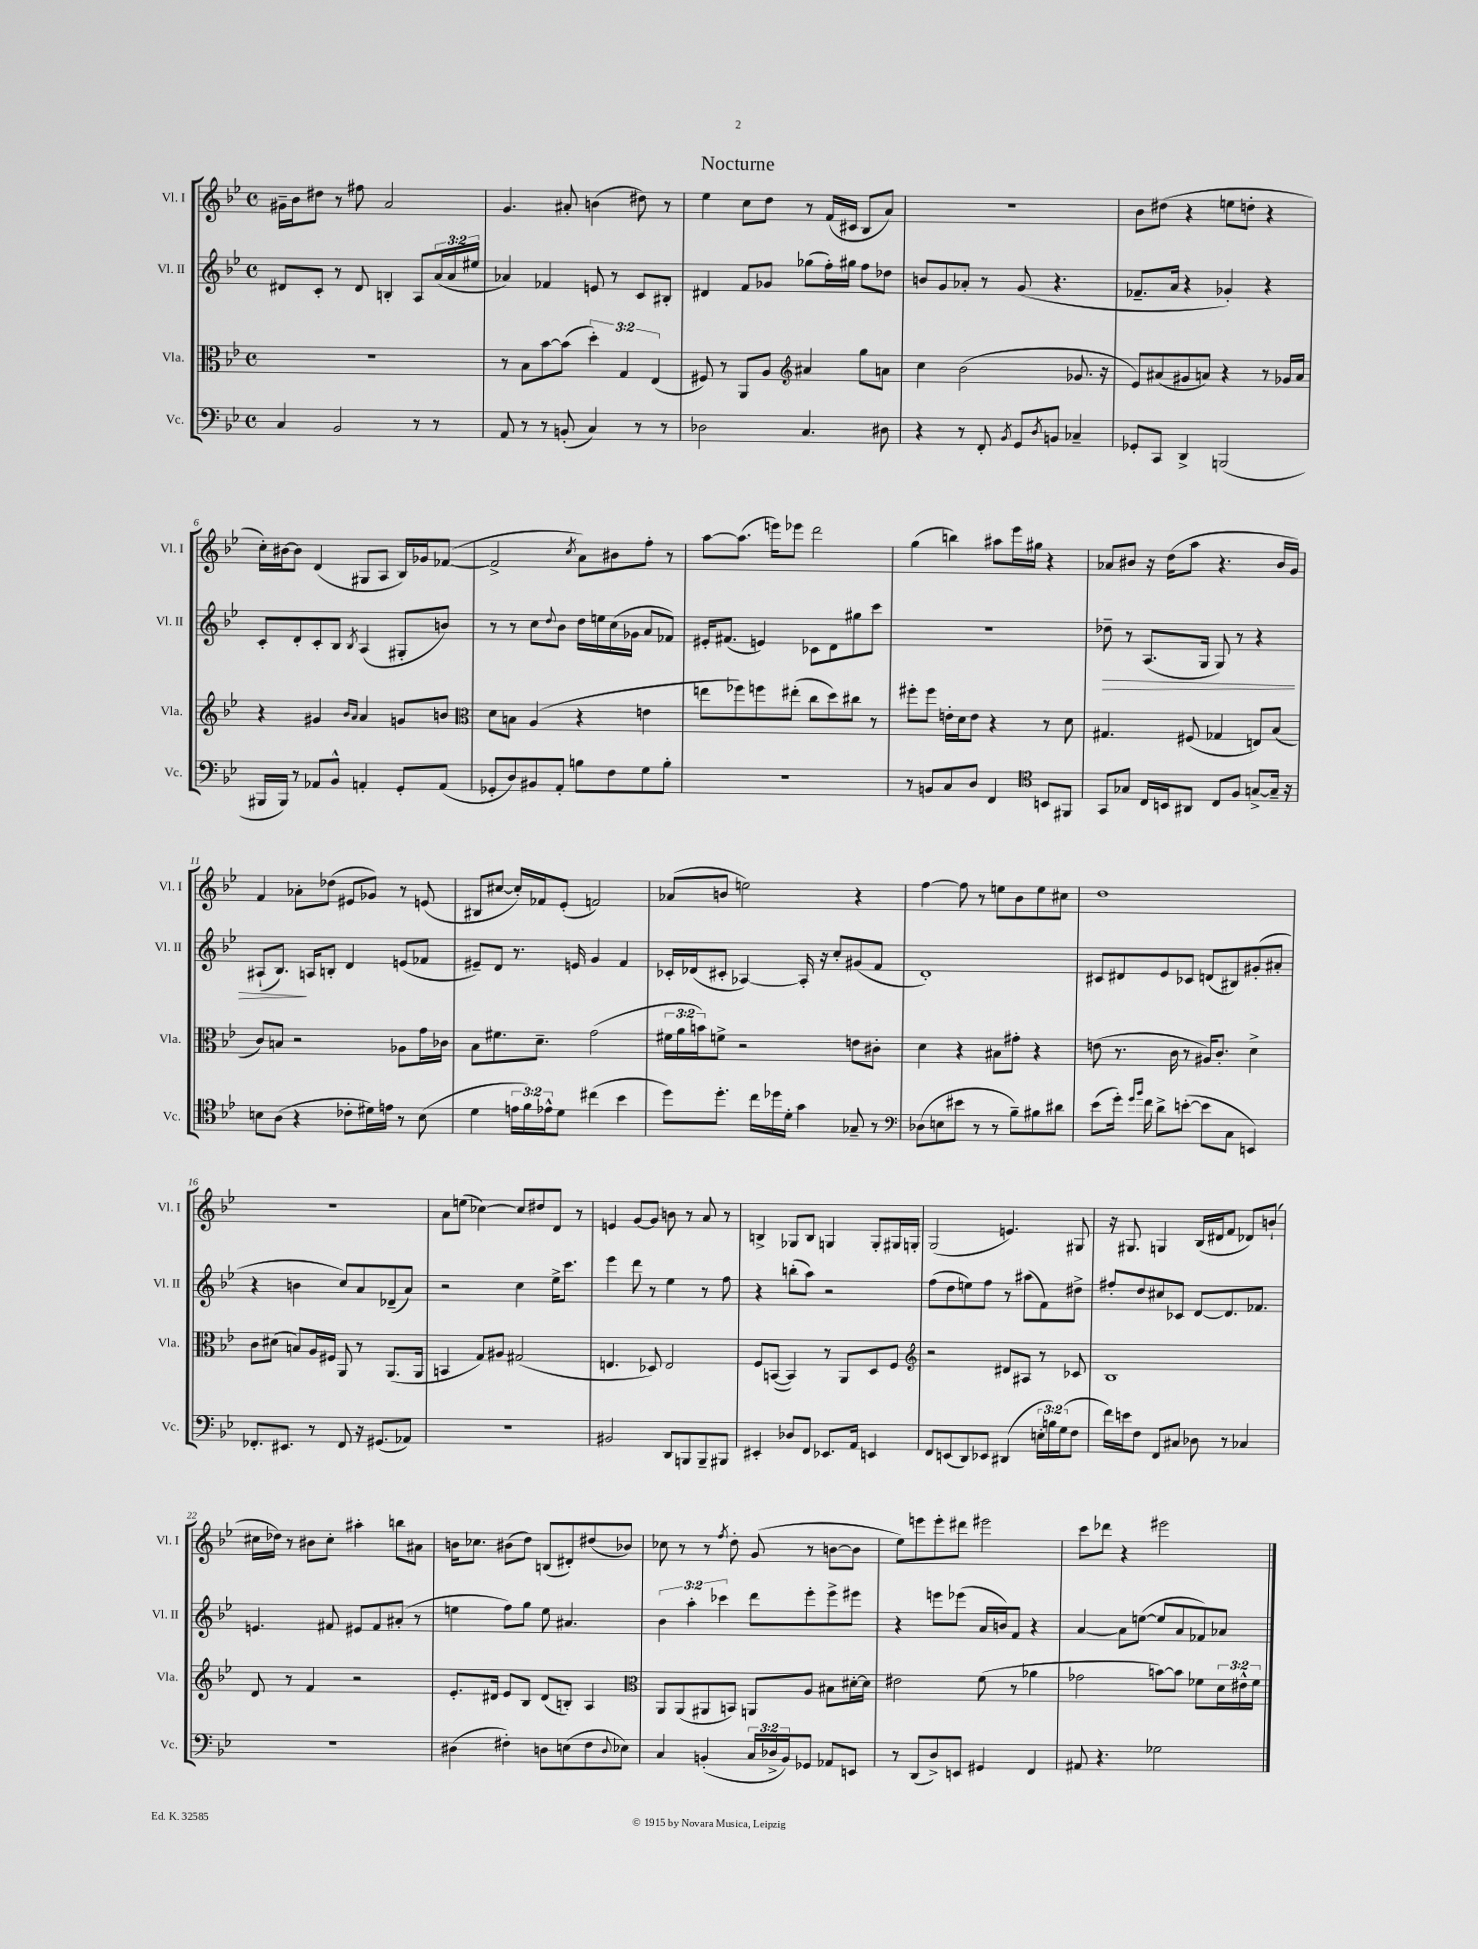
\header { title = "Nocturne" }
<<
\new StaffGroup <<
\new Staff = "s0" \with { instrumentName = "Vl. I" shortInstrumentName = "Vl. I" } {
    \clef treble \key bes \major \defaultTimeSignature \time 4/4
    gis'16-- bes'16 dis''8 r8 fis''8 a'2 |
    g'4. ais'8-. b'4( dis''8) r8 |
    ees''4 c''8 d''8 r8 f'16( cis'16 bes8 a'8) |
    R1 |
    bes'8 dis''8( r4 e''8 d''8-. r4 |
    c''16-.) bis'16~ bis'8 d'4( gis8 a8 bes16) ges'16 fes'8~( |
    fes'2-> \acciaccatura { c''8 } a'8) bis'8 f''8-. r8 |
    a''8~ a''8.( e'''16) ees'''8 d'''2 |
    g''4( b''4) ais''8 ees'''16 gis''16 r4 |
    aes'8 bis'8 r16 d''16( a''8 r4. bis'16 g'16) |
    f'4 aes'8-. des''8( eis'8 ges'8) r8 e'8( |
    bis8 cis''8~ cis''16-.) fes'16 ees'8-.( f'2) |
    aes'8( b'8 e''2) r4 |
    f''4~ f''8 r8 e''8 bes'8 e''8 cis''8 |
    d''1 |
    R1 |
    a'8 e''8( ces''4~) ces''8 dis''8 d'8 r8 |
    e'4 g'8~ g'8 b'8 r8 a'8 r8 |
    b4-> ges8 b8 g4 g8-. gis16 g16-. |
    g2( e'4.) gis8 |
    r16 gis8. g4 bes16( dis'16 f'8 des'8) b'8-!( |
    cis''16 des''16) r8 bis'8 cis''8-. ais''4-. b''8 ais'8 |
    b'16 ces''8. bis'8( d''8) b8( dis'8-.) dis''8( bes'8) |
    ces''8 r8 r8 \acciaccatura { f''8 } d''8-. g'8( r8 b'8~ b'8 |
    ees''8) e'''8 e'''8-. dis'''8 eis'''2 |
    c'''8 des'''8 r4 eis'''2 \bar "|." |
}
\new Staff = "s1" \with { instrumentName = "Vl. II" shortInstrumentName = "Vl. II" } {
    \clef treble \key bes \major \defaultTimeSignature \time 4/4 \override Staff.TupletNumber.text = #tuplet-number::calc-fraction-text
    dis'8 c'8-. r8 dis'8 b4-. a8 \tuplet 3/2 { a'16( a'16 eis''16 } |
    aes'4) fes'4 e'8 r8 c'8 bis8-. |
    dis'4 f'8 ges'8 ges''8( f''16-.) gis''16 f''8 des''8 |
    b'8 g'8 aes'8-. r8 g'8( r4. |
    fes'8.-- a'16 r4 ges'4-.) r4 |
    c'8-. d'8-. c'8-. bes8 \acciaccatura { bes8 } a4( gis8-. b'8) |
    r8 r8 c''8 \appoggiatura { d''8 } bes'8 d''16 e''16 c''16( ges'16 a'8 fes'8) |
    eis'16-. fis'8.( e'4) ces'8 d'8 gis''8 c'''8 |
    R1 |
    des''8--\> r8 a8.( g16 g8) r8 r4 |
    ais8-!( bes8.\!) a16 b8-. d'4 e'8( fes'8 |
    eis'8--) d'8 r8. e'16 g'4 f'4 |
    ces'16-. des'16( cis'8-. aes4~) aes16-. r16 c''8-. gis'8( f'8 |
    d'1-.) |
    cis'8 dis'8 ees'8 ces'8 d'8( bis8) gis'8-.( ais'8-. |
    r4 b'4 c''8) a'8 des'8--( a'8) |
    r2 c''4 ees''16-> c'''8. |
    ees'''4 d'''8 r8 ees''4 r8 f''8 |
    r4 b''8-.( a''8) r2 |
    f''8( d''8 e''8) f''8 r8 ais''8( f'8) dis''8-> |
    fis''8-. d''8 cis''8 ces'8 d'8~ d'8. fes'8. |
    e'4. fis'8 eis'8 fis'8 ais'8-.( r8 |
    e''4 f''8) g''8 e''8 ais'4. |
    \tuplet 3/2 { bes'4 a''4-. ces'''4 } d'''8 ees'''8-. ees'''8-> eis'''8 |
    r4 e'''8 ees'''8( a'16 b'16) f'8 r4 |
    a'4~ a'8 e''8~( e''8 a'8 fes'8) aes'8 \bar "|." |
}
\new Staff = "s2" \with { instrumentName = "Vla." shortInstrumentName = "Vla." } {
    \clef alto \key bes \major \defaultTimeSignature \time 4/4 \override Staff.TupletNumber.text = #tuplet-number::calc-fraction-text
    r1 |
    r8 bes8 bes'8~ bes'8( \tuplet 3/2 { d''4-.) g4 ees4( } |
    fis8) r8 a,8 a8 \clef treble ais'4 g''8 a'8 |
    c''4 bes'2( ges'8. r16 |
    ees'8) ais'8( gis'8 a'8) r4 r8 ges'16 a'16 |
    r4 gis'4 \grace { bes'16 a'16 } a'4 g'8 b'8 |
    \clef alto d'8 b8 a4( r4 e'4 |
    e''8 fes''8) f''8 eis''8-.( c''8 d''8) cis''8 r8 |
    fis''8-. fis''8 e'16-. d'16 e'8 r4 r8 d'8 |
    gis4. fis8( ges4 e8) bes8( |
    c'8) b8 r2 aes8 g'16 ces'16 |
    bes8 fis'8. d'8.-- g'2( |
    \tuplet 3/2 { fis'16 a'16 b'16) } f'8-> r2 e'8 cis'8-. |
    d'4 r4 bis8 gis'8-. r4 |
    e'8( r8. c'16 r8 ais16) c'8.-. d'4-> |
    c'8 dis'8( b8) a16 fis16 a,8 r8 a,8.( a,16 |
    b,4 g8) ais8 gis2( |
    e4. des8) e2 |
    f8 b,8~( b,4) r8 a,8 d8 f8 |
    \clef treble r2 dis'8 ais8 r8 ces'8 |
    bes1 |
    d'8 r8 f'4 r2 |
    ees'8.-. dis'16 ees'8 bes8 dis'8( b8-.) a4 |
    \clef alto a,8 a,8( ais,8 b,8) a,8 a8 bis8 dis'16~-. dis'16 |
    eis'2 f'8( r8 aes'4 |
    ges'2 b'8~) b'8 fes'8 \tuplet 3/2 { d'16 eis'16-^ fes'16 } \bar "|." |
}
\new Staff = "s3" \with { instrumentName = "Vc." shortInstrumentName = "Vc." } {
    \clef bass \key bes \major \defaultTimeSignature \time 4/4 \override Staff.TupletNumber.text = #tuplet-number::calc-fraction-text
    c4 bes,2 r8 r8 |
    a,8 r8 r8 b,8-.( c4) r8 r8 |
    des2 c4. dis8 |
    r4 r8 f,8-. \acciaccatura { bes,8 } g,8 \acciaccatura { d8 } b,8 ces4-- |
    ges,8-. c,8 d,4-> b,,2( |
    bis,,16 bis,,16) r8 aes,8 bes,8-^ a,4-. g,8-. a,8( |
    ges,8-. d8) bis,8 a,8-. b8 f8 g8 b8-. |
    R1 |
    r8 b,8 c8 d8 f,4 \clef tenor b,8 fis,8 |
    g,8 ges8 c16 b,16 ais,8 c8 f8 g8~-> g16-- r16 |
    b8 a8( r4 ces'8-. dis'16) e'16 r8 b8( |
    d'4 \tuplet 3/2 { e'16 f'16) ees'16-^ } d'8 cis''4( bes'4 |
    d''8) d''8.-. c''16 des''16 d'16-. g'4 ges8-- r8 |
    \clef bass des8( e8 eis'8 r8 r8 bes8--) bis8 dis'8 |
    ees'8( g'16-.) \grace { g'16 bes'16 } f'16 d'8-> e'8~-.( e'8 c8 e,4) |
    fes,8.-. eis,8. r8 fes,8 r16 gis,8.( aes,8) |
    R1 |
    bis,2 d,8 b,,8 b,,8-- bis,,8 |
    eis,4-. des8 f,8 ees,8. a,16 e,4 |
    f,8 e,8( d,8) ees,8 dis,4( \tuplet 3/2 { e16-. b16) g16( } f8 |
    f'16) e'16 f8 f,8 cis8 des8 r8 ces4 |
    R1 |
    dis4( fis4-.) d8 e8( fis8 \appoggiatura { d8 } ees8) |
    c4 b,4-.( \tuplet 3/2 { c16 des16-> b,16) } ges,8 aes,8 e,8 |
    r8 d,8( d8->) e,8 gis,4 f,4 |
    ais,8 r4. ges2 \bar "|." |
}
>>
>>
